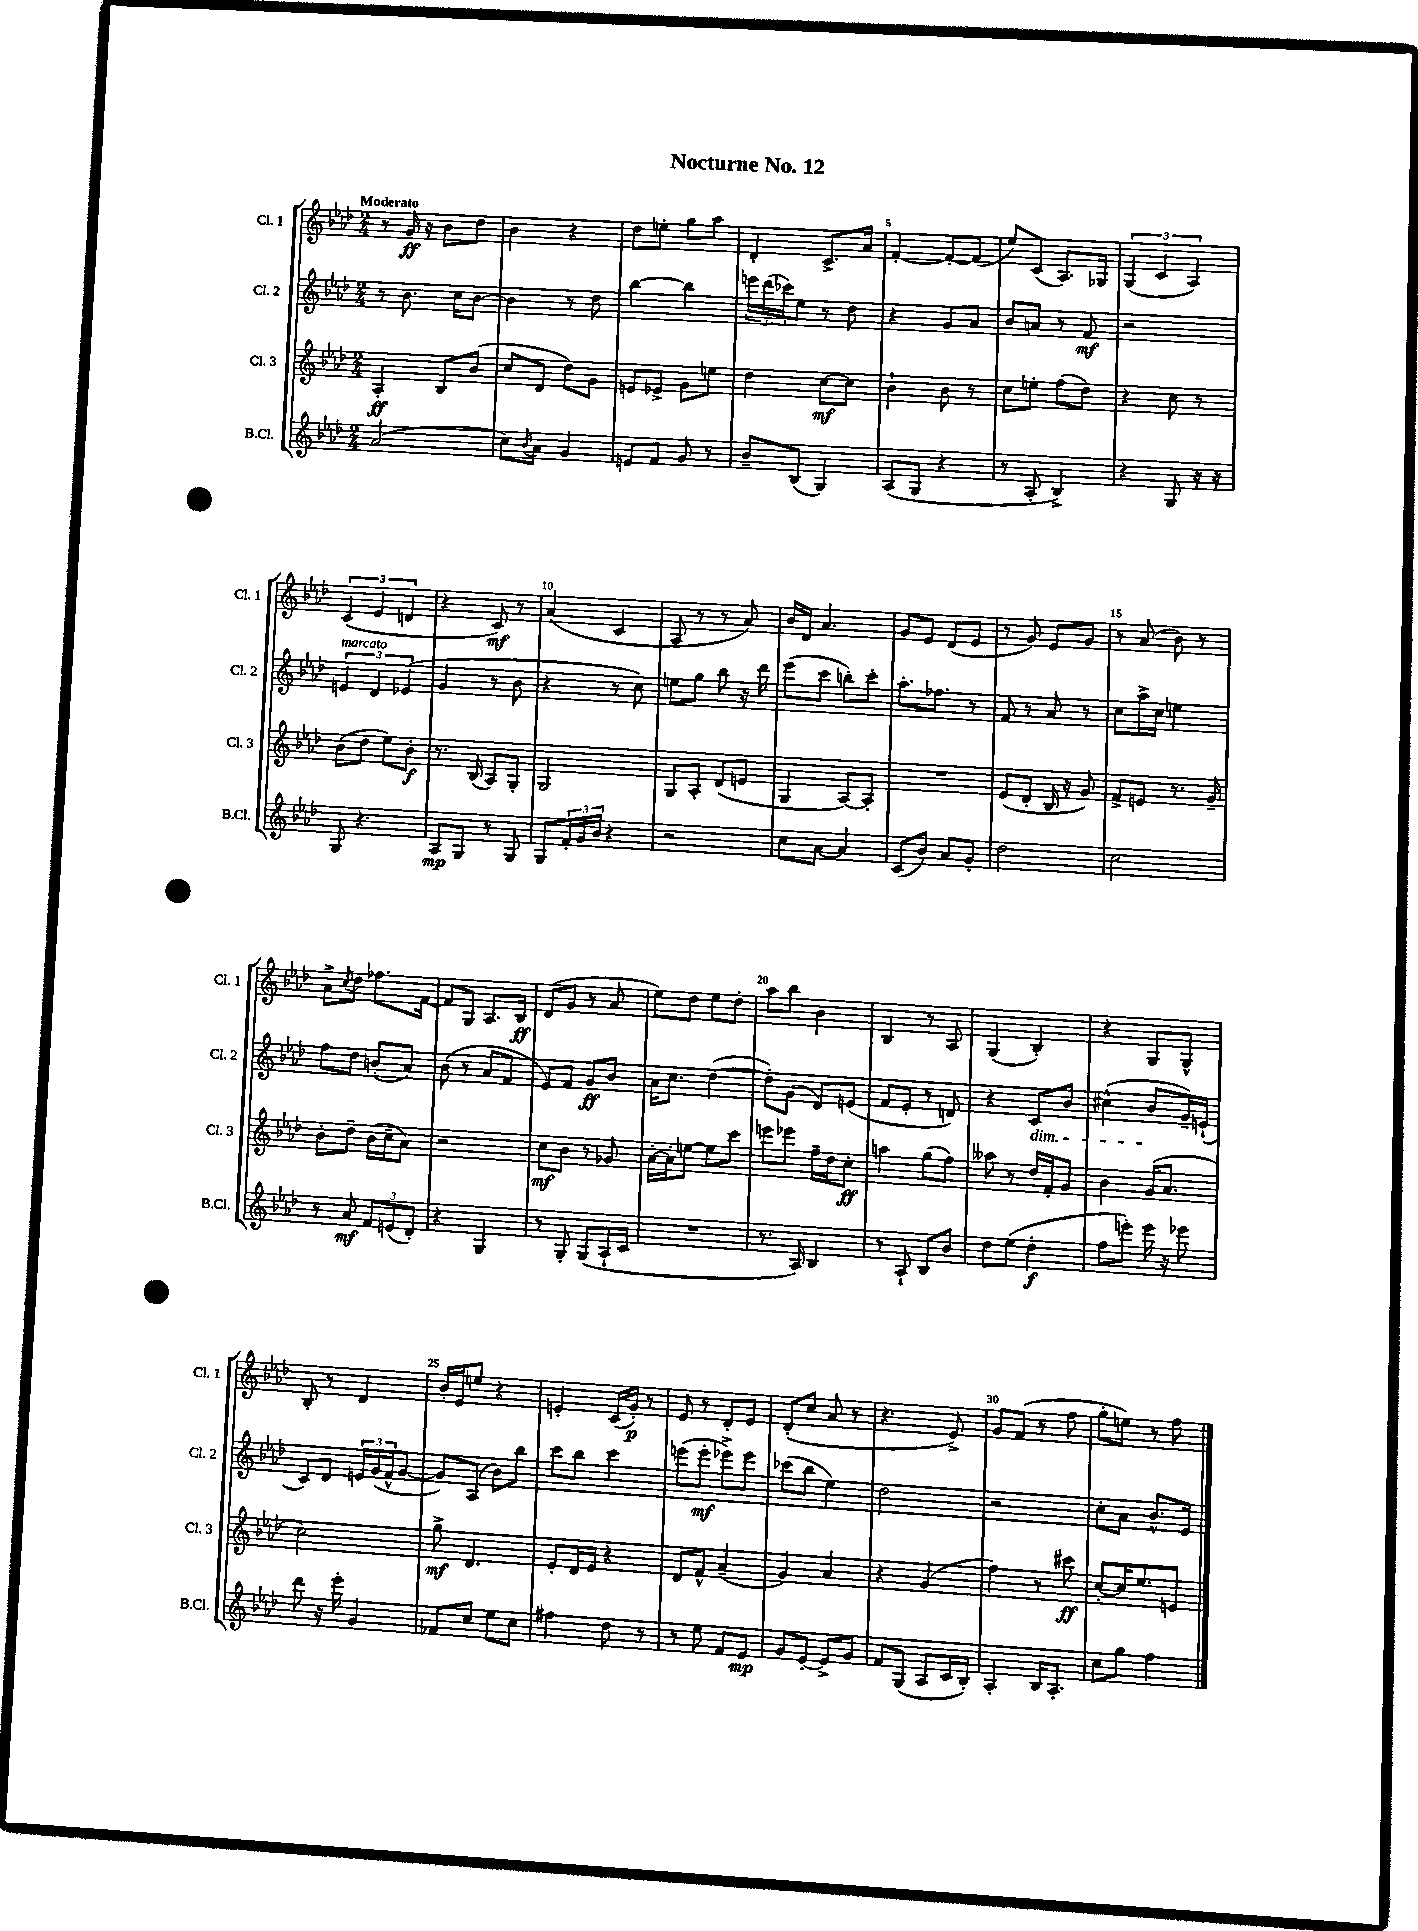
\header { title = "Nocturne No. 12" }
<<
\new StaffGroup <<
\new Staff = "s0" \with { instrumentName = "Cl. 1" shortInstrumentName = "Cl. 1" } {
    \clef treble \key aes \major \numericTimeSignature \time 2/4 \tempo "Moderato"
    r8 g'16\ff r16 bes'8 des''8 |
    bes'4 r4 |
    des''8 e''8-. g''8 aes''8 |
    des'4-. c'8.-> aes'16 |
    f'4~-. f'8~-. f'8( |
    ees''8) c'8( aes8.) ges16 |
    \tuplet 3/2 { g4( c'4 aes4) } |
    \tuplet 3/2 { c'4( ees'4 d'4 } |
    r4 c'8\mf) r8 |
    aes'4( c'4 |
    aes8 r8 r8 aes'8) |
    bes'16 des'16 aes'4. |
    g'8 ees'8 des'8( ees'8 |
    r8 g'8) ees'8 g'8 |
    r8 aes'8( bes'8) r8 |
    aes'8-> \acciaccatura { c''8 } des''8 fes''8. f'16~ |
    f'8 g8 aes8. bes16\ff |
    des'8( g'8 r8 aes'8 |
    ees''8) des''8 ees''8 des''8-. |
    aes''8 bes''8 bes'4 |
    bes4 r8 aes8 |
    g4( bes4-.) |
    r4 g8 g8-^ |
    bes8-. r8 des'4 |
    bes'16-. ees'16 e''8 r4 |
    e'4-. c'16( g'16-.\p) r8 |
    ees'8 r8 des'8-. ees'8 |
    des'8-.( c''8 aes'8 r8 |
    r4. ees'8->) |
    g'8 f'8( r8 f''8 |
    g''8-. e''8) r8 f''8 \bar "|." |
}
\new Staff = "s1" \with { instrumentName = "Cl. 2" shortInstrumentName = "Cl. 2" } {
    \clef treble \key aes \major \numericTimeSignature \time 2/4
    r8 bes'8. c''16 bes'8~ |
    bes'4 r8 des''8 |
    bes''4~ bes''4 |
    \tuplet 3/2 { e'''16 des'''16( ces'''16) } ees''8 r8 des''8 |
    r4 g'8 aes'8 |
    bes'8 a'8 r8 f'8\mf |
    r2 |
    \tuplet 3/2 { e'4^\markup { \italic "marcato" } des'4 ees'4( } |
    g'4 r8 bes'8 |
    r4 r8 c''8) |
    e''8 g''8 bes''8 r16 des'''16 |
    ees'''8( c'''8 b''8-.) c'''8-. |
    aes''8.-. fes''8. r8 |
    f'8 r8 aes'8 r8 |
    c''8 aes''16-> c''16 e''4 |
    f''8 des''8 b'8-.( aes'8) |
    bes'8( r8 aes'8 f'8 |
    ees'8) f'8 g'8\ff bes'8 |
    aes'16 c''8. des''4~( |
    des''8-.) g'8( des'8) e'8( |
    f'8 ees'8-. r8 d'8) |
    r4 c'8\dim bes'8 |
    cis''4-^( bes'8\! g'16--) e'16-!( |
    c'8) des'8 \tuplet 3/2 { e'16 g'16( f'16-^ } g'8~ |
    g'8) aes8( bes'8) bes''8 |
    c'''8 bes''8 c'''4 |
    e'''8( e'''8-.\mf ees'''8->) ees'''8 |
    ces'''8( bes''8 ees''4) |
    des''2 |
    r2 |
    c''8-. aes'8 bes'8.-^ ees'16 \bar "|." |
}
\new Staff = "s2" \with { instrumentName = "Cl. 3" shortInstrumentName = "Cl. 3" } {
    \clef treble \key aes \major \numericTimeSignature \time 2/4
    aes4-.\ff bes8 bes'8( |
    c''8 des'8 des''8) g'8 |
    e'8 ees'8-> g'8 e''8 |
    des''4 c''8~\mf c''8 |
    bes'4-! bes'8 r8 |
    c''8 e''8-. f''8( des''8) |
    r4 c''8 r8 |
    bes'8( des''8 ees''8) bes'8-.\f |
    r8. bes16( aes8) g8-. |
    g2 |
    g8 aes8-. des'8( e'8 |
    g4 aes8~) aes8-. |
    R2 |
    ees'8( des'8-. bes16 r16 g'8) |
    f'8-> e'8 r8. g'16-- |
    bes'8-. des''8-- bes'16( c''16-- aes'8) |
    r2 |
    c''8\mf bes'8 r8 ges'8 |
    aes'16~-. aes'16-. e''8~ e''8 c'''8 |
    e'''8 ees'''8 f''16-- des''16 c''8-.\ff |
    a''4 g''8( f''8) |
    aeses''8 r8 des''16 f'16-. g'8 |
    bes'4 g'16( aes'8. |
    c''2) |
    g''8->\mf des'4. |
    ees'8-. des'16 ees'16 r4 |
    des'8 f'8-^ aes'4--( |
    g'4) aes'4 |
    r4 g'4( |
    f''4) r8 cis'''8\ff |
    c''8~-. c''16 ees''8. e'8 \bar "|." |
}
\new Staff = "s3" \with { instrumentName = "B.Cl." shortInstrumentName = "B.Cl." } {
    \clef treble \key aes \major \numericTimeSignature \time 2/4
    aes'2( |
    c''8) \acciaccatura { bes'8 } aes'8 g'4 |
    e'8 f'8 g'8 r8 |
    bes'8-- bes8( g4) |
    aes8( g8 r4 |
    r8 aes8-. bes4->) |
    r4 g8 r16 r16 |
    g8 r4. |
    aes8\mp g8 r8 g8 |
    g8 \tuplet 3/2 { f'16-. g'16 bes'16 } r4 |
    r2 |
    c''8 aes'8~ aes'4 |
    c'8( bes'8) aes'8 g'8-. |
    des''2 |
    c''2 |
    r8 aes'8\mf \tuplet 3/2 { f'8 e'8( des'8-.) } |
    r4 g4 |
    r8 g8-. g8( aes16-! c'16 |
    R2 |
    r8. aes16) bes4 |
    r8 aes8-! bes8 bes'8 |
    des''8 ees''8( des''4-.\f |
    f''8 e'''8-.) e'''16 r16 ees'''8 |
    des'''8 r16 ees'''16-. g'4 |
    fes'8 c''8 ees''8 c''8 |
    fis''4 des''8 r8 |
    r8 ees''8 f'8 ees'8\mp |
    g'8 ees'8~-. ees'8-> g'8 |
    f'8 g8( aes8 c'16 bes16-.) |
    aes4-. bes16 aes8.-. |
    c''8 g''8 f''4 \bar "|." |
}
>>
>>
\layout { \context { \Score \override BarNumber.break-visibility = ##(#f #t #t) barNumberVisibility = #(every-nth-bar-number-visible 5) } }
